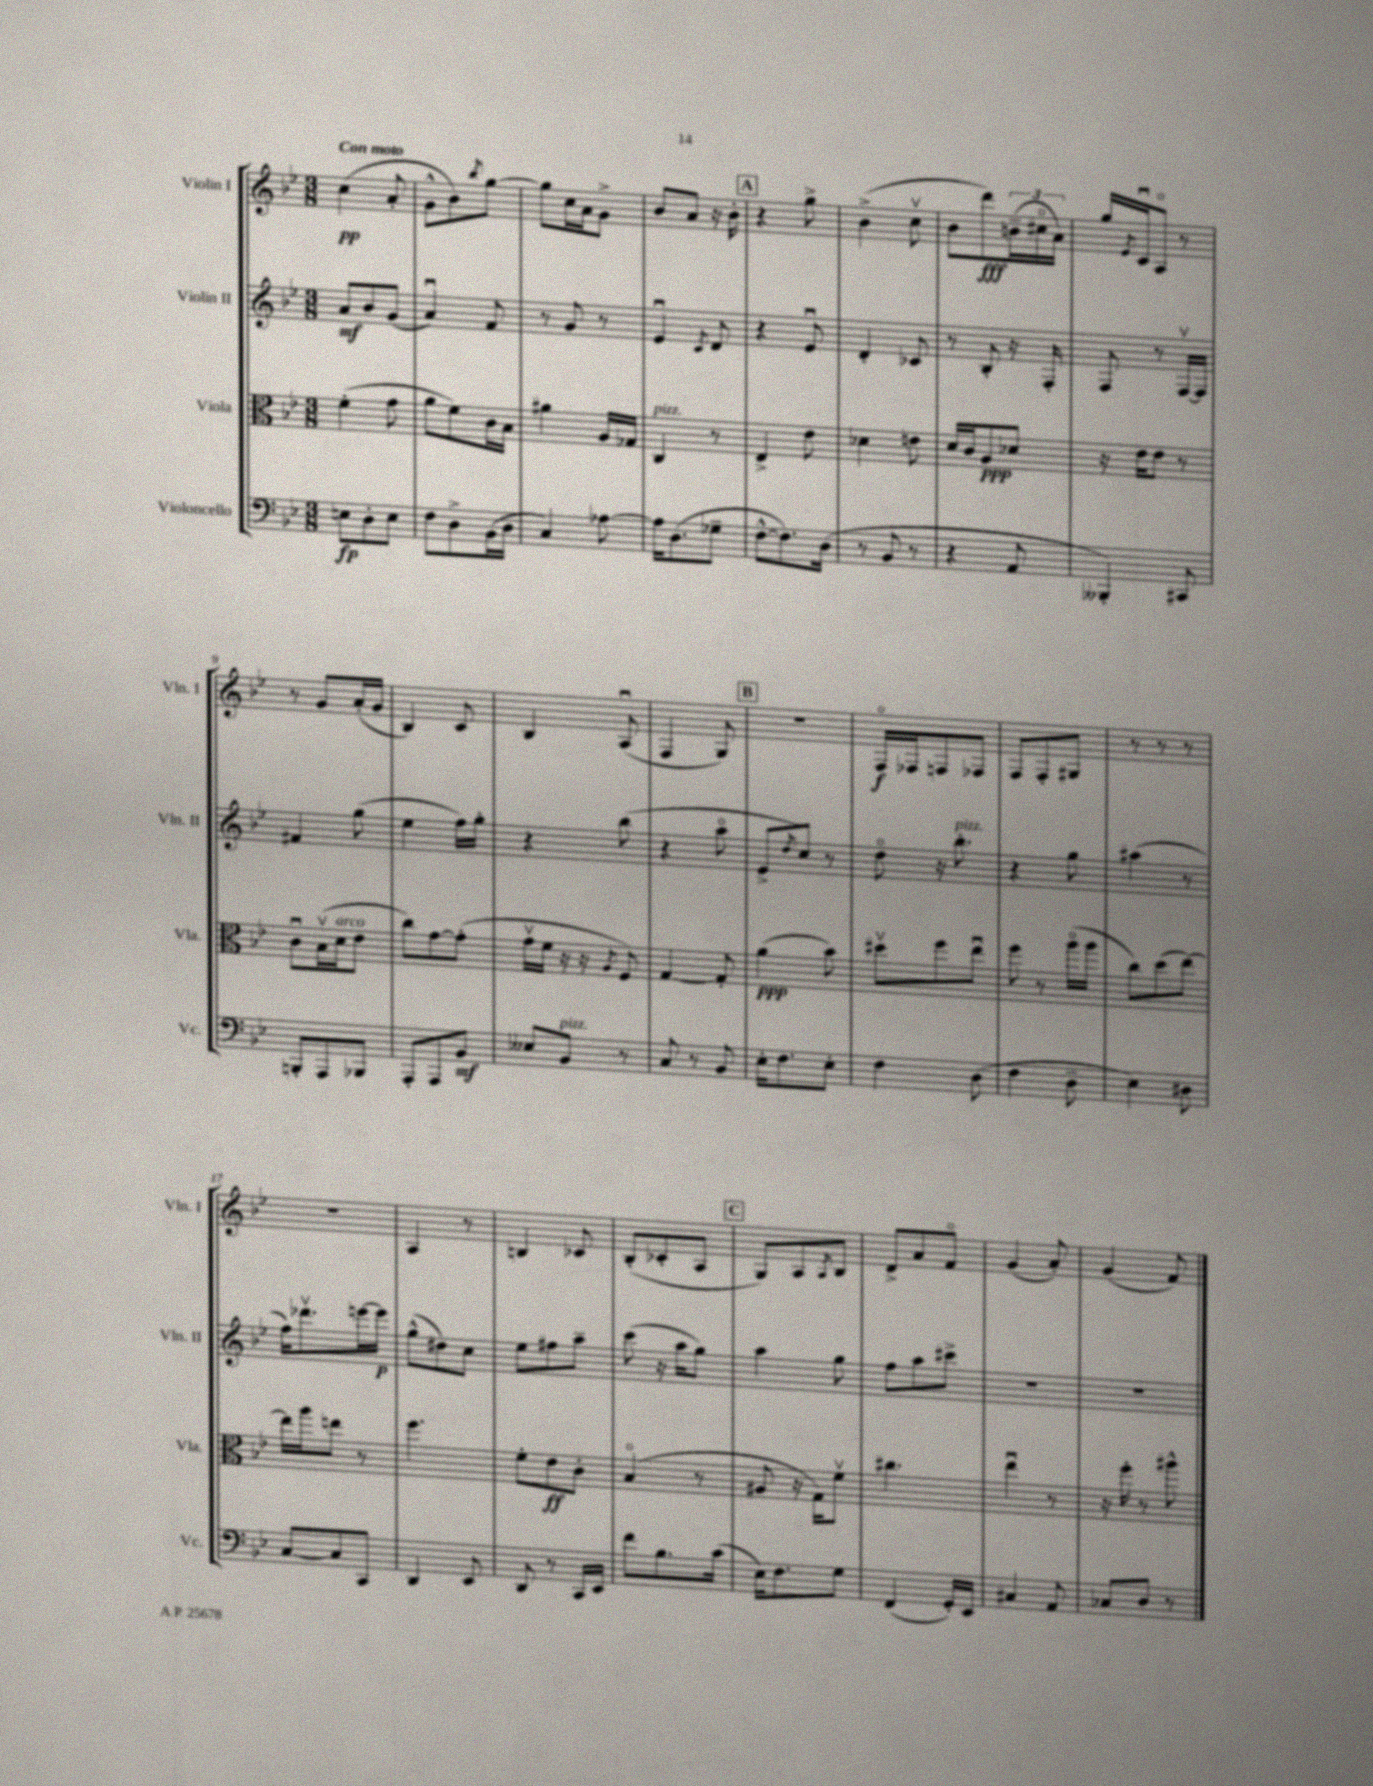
<<
\new StaffGroup <<
\new Staff = "s0" \with { instrumentName = "Violin I" shortInstrumentName = "Vln. I" } {
    \clef treble \key bes \major \numericTimeSignature \time 3/8 \tempo "Con moto"
    c''4\pp( a'8-. |
    g'8-^ bes'8) \acciaccatura { bes''8 } g''8~ |
    g''8 c''16 a'16 g'8-> |
    bes'8 a'8 r16 bes'16-. |
    \mark \markup { \box "A" } r4 g''8-> |
    bes'4->( c''8\upbow |
    bes'8 d'''8\fff) \tuplet 3/2 { b'16--( cis''16\flageolet a'16) } |
    g''16 \acciaccatura { ees'8 } c'16\downbow a8\flageolet r8 |
    r8 g'8 a'16-.( g'16 |
    bes4) c'8 |
    bes4 a8\downbow( |
    f4 g8) |
    \mark \markup { \box "B" } R4. |
    f16\flageolet\f fes16 f8 fes8 |
    f8 f8-. gis8 |
    r8 r8 r8 |
    R4. |
    a4 r8 |
    b4 ces'8 |
    bes8-.( ces'8-. a8 |
    \mark \markup { \box "C" } g8) a8 \acciaccatura { a8 } bes8 |
    d'8-> a'8 f'8\flageolet |
    g'4( a'8-.) |
    g'4( f'8) \bar "|." |
}
\new Staff = "s1" \with { instrumentName = "Violin II" shortInstrumentName = "Vln. II" } {
    \clef treble \key bes \major \numericTimeSignature \time 3/8
    a'8\mf bes'8 g'8( |
    a'4\downbow) f'8 |
    r8 g'8 r8 |
    ees'4\downbow \acciaccatura { c'8 } d'8 |
    \mark \markup { \box "A" } r4 ees'8\downbow |
    d'4-. ces'8 |
    r8 bes8-. r16 f16-. |
    f8 r8 f16~\upbow f16 |
    fis'4 g''8( |
    ees''4 f''16) g''16-. |
    r4 bes''8( |
    r4 a''8\flageolet |
    \mark \markup { \box "B" } ees'8-> \acciaccatura { d''8 } c''8) r8 |
    d''8\flageolet r16 bes''8.-.^\markup { \italic "pizz." } |
    r4 g''8 |
    ais''4( r8 |
    f''16) des'''8.\upbow e'''16~ e'''16\p |
    g''8-^( dis''8) c''8 |
    ees''8 fis''8 a''8-- |
    c'''8( r16 a''16 g''8) |
    \mark \markup { \box "C" } a''4 g''8 |
    f''8 a''8 cis'''8-> |
    R4. |
    R4. \bar "|." |
}
\new Staff = "s2" \with { instrumentName = "Viola" shortInstrumentName = "Vla." } {
    \clef alto \key bes \major \numericTimeSignature \time 3/8
    f'4-.( g'8 |
    a'8 f'8) c'16 bes16 |
    ais'4 a16 ges16 |
    c4^\markup { \italic "pizz." } r8 |
    \mark \markup { \box "A" } ees4-> ees'8 |
    des'4 e'8 |
    d'16 c'16 a8\ppp des'8 |
    r16 ees'16 ees'8 r8 |
    c'8\downbow bes16\upbow( d'16^\markup { \italic "arco" } ees'8 |
    c''8) g'8~ g'8-.( |
    g'16\upbow f'16 r16 r16 \acciaccatura { a8 } f8) |
    g4~ g8-. |
    \mark \markup { \box "B" } a'4\ppp( bes'8) |
    dis''8\upbow f''8 ees''8\downbow |
    f''8 r8 a''16\flageolet( a''16 |
    c''8) d''8( ees''8~) |
    ees''16 a''16 e''8 r8 |
    f''4. |
    f'8-. ees'8\ff c'8-. |
    bes4\flageolet( r8 |
    \mark \markup { \box "C" } ais8 r16 g16) f'8\upbow |
    cis''4. |
    ees''4\downbow r8 |
    r16 f''16-. r8 ais''8-^ \bar "|." |
}
\new Staff = "s3" \with { instrumentName = "Violoncello" shortInstrumentName = "Vc." } {
    \clef bass \key bes \major \numericTimeSignature \time 3/8
    e8\fp d8-. e8 |
    f8 d8-> bes,16( d16 |
    c4) aes8~ |
    aes16 d8.( ges8-- |
    \mark \markup { \box "A" } f8~-^ f8.) d16( |
    r8 bes,8 r8 |
    r4 a,8 |
    beses,,4-.) cis,8 |
    b,,8-. a,,8 bes,,8 |
    a,,8-. a,,8 bes,8\mf |
    eeses8 bes,8^\markup { \italic "pizz." } r8 |
    c8 r8 bes,8 |
    \mark \markup { \box "B" } ees16-. f8. ees8-. |
    f4 d8( |
    f4 d8-- |
    ees4) dis8 |
    c8~ c8 c,8 |
    d,4 ees,8 |
    d,8 r8 c,16 ees,16 |
    f'8 bes8. c'16( |
    \mark \markup { \box "C" } ees16) f8. g8 |
    f,4( g,16-.) ees,16 |
    cis4 a,8 |
    ces8 d8 r8 \bar "|." |
}
>>
>>
